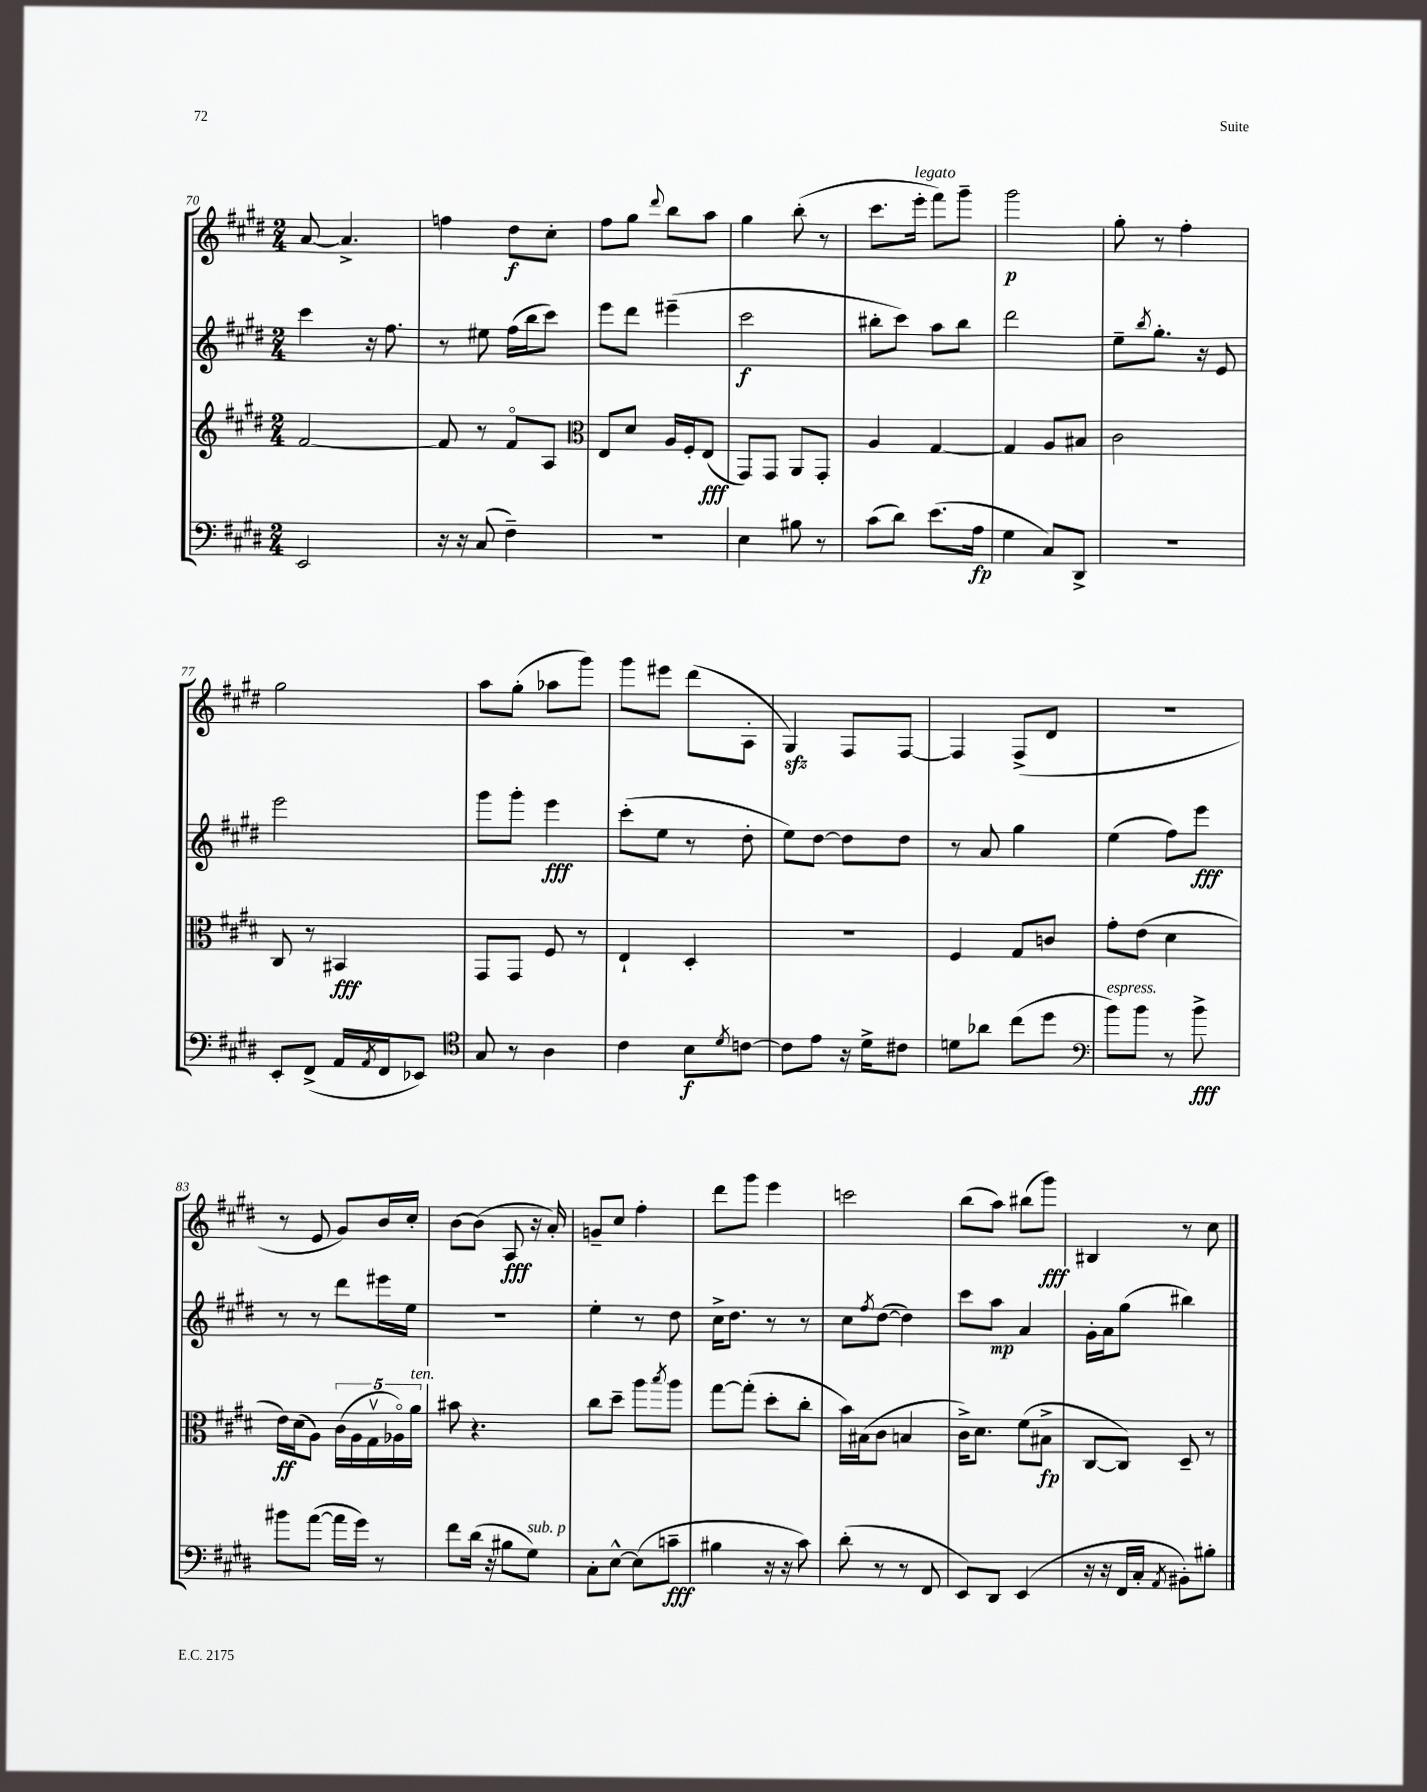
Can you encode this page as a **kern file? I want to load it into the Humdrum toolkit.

**kern	**kern	**kern	**kern
*staff4	*staff3	*staff2	*staff1
*clefF4	*clefG2	*clefG2	*clefG2
*k[f#c#g#d#]	*k[f#c#g#d#]	*k[f#c#g#d#]	*k[f#c#g#d#]
*M2/4	*M2/4	*M2/4	*M2/4
2EE/	[2f#/	4ccc#\	[8a/
.	.	.	4.a^/]
.	.	16r	.
.	.	8.ff#\	.
=	=	=	=
16r	8f#/]	8r	4ff\
16r	.	.	.
(8C#/	8r	8ee#\	.
4F#~\)	8f#o/L	(16ff#\LL	8dd#\L
.	.	16bb\J	.
.	8A/J	8ccc#\J)	8cc#'\J
=	=	=	=
*	*clefC3	*	*
2r	8E/L	8eee\L	8ff#\L
.	8d#/J	8ddd#\J	8gg#\J
.	.	.	8qqddd#/
.	16A/LL	(4eee#~\	8bb\L
.	16F#'/J	.	.
.	(8E/J	.	8aa\J
=	=	=	=
4E\	8GG#/L)	2ccc#\	4gg#\
.	8GG#/J	.	.
8B#\	8AA/L	.	(8bb'\
8r	8GG#'/J	.	8r
=	=	=	=
(8c#\L	4A/	8bb#'\L	8.ccc#\L
8d#\J)	.	8ccc#\J)	.
.	.	.	16eee'\Jk
(8.e\L	[4G#/	8aa\L	8fff#\L)
.	.	8bb#\J	8ggg#~\J
16A\Jk	.	.	.
=	=	=	=
4G#\	4G#/]	2ddd#\	2ggg#\
8C#/L)	8A/L	.	.
8DD#^/J	8B#/J	.	.
=	=	=	=
2r	2c#\	8ee~\L	8gg#'\
.	.	8qbb/	.
.	.	8.gg#'\J	8r
.	.	.	4ff#'\
.	.	16r	.
.	.	8e/	.
=	=	=	=
8EE'/L	8C#/	2eee\	2gg#\
(8FF#^/J	8r	.	.
16AA/LL	4BB#/	.	.
8qAA/	.	.	.
16FF#/J	.	.	.
8EE-/J)	.	.	.
=	=	=	=
*clefC4	*	*	*
8G#/	8GG#/L	8ggg#\L	8aa\L
8r	8GG#/J	8ggg#'\J	(8gg#'\J
4A\	8F#/	4eee\	8aa-\L
.	8r	.	8ggg#\J)
=	=	=	=
4c#\	4E`/	(8ccc#'\L	8ggg#\L
.	.	8ee\J	8eee#\J
8B\L	4D#'/	8r	(8ddd#\L
8qd#/	.	.	.
[8c\J	.	8dd#'\	8A'\J
=	=	=	=
8c\]L	2r	8ee\L)	4G#/)
8e\J	.	[8dd#\J	.
16r	.	8dd#\]L	8F#/L
16d#^\LK	.	.	.
8c#\J	.	8dd#\J	[8F#/J
=	=	=	=
8d\L	4F#/	8r	4F#/]
8a-\J	.	8a/	.
(8cc#\L	8G#/L	4gg#\	(8F#^/L
8dd#\J	8c/J	.	8d#/J
=	=	=	=
*clefF4	*	*	*
8b\L)	8g#'\L	(4ee\	2r
8b\J	(8e\J	.	.
8r	4d#\	8ff#\L)	.
8b^\	.	8eee\J	.
=	=	=	=
8b#\L	16e\LL)	8r	8r
.	(16d#\J	.	.
([8a\J	8A\J)	8r	8e/
16a\]LL	(20c#\LL	8ddd#\L	8g#/L)
.	20A\	.	.
16g#\JJ)	.	.	.
.	20G#v\	.	.
8r	.	16eee#\L	16b/L
.	20A-o\)	.	.
.	.	16ee\JJ	16cc#'/JJ
.	20a\JJ	.	.
=	=	=	=
8f#\L	8b#\	2r	[8b\L
(16d#\Jk	4.r	.	(8b\]J
16r	.	.	.
8B#\L	.	.	8A/
8G#\J)	.	.	16r
.	.	.	16a'/)
=	=	=	=
8C#'\L	8cc#\L	4ee'\	8g~/L
[8E^^\J	8dd#~\J	.	8cc#/J
(8E\]L	8aa\L	8r	4ff#'\
.	8qbb/	.	.
8c~\J	8aa\J	8dd#\	.
=	=	=	=
4B#\	[8gg#\L	16cc#^\LK	8ddd#\L
.	.	8.dd#\J	.
.	(8gg#'\]J	.	8ggg#\J
16r	8dd#'\L	8r	4eee\
16r	.	.	.
8c#\)	8cc#'\J	8r	.
=	=	=	=
(8d#'\	16b\LL)	8cc#\L	2ccc\
.	(16B#\J	.	.
.	.	8qff#/	.
8r	8c#\J	([8dd#\J	.
8r	4B/	4dd#\])	.
8FF#/	.	.	.
=	=	=	=
8EE/L)	16c#^\LK)	8ccc#\L	(8bb\L
.	8.d#\J	.	.
8DD#/J	.	8aa\J	8aa\J)
(4EE/	(8f#\L	4a/	(8bb#\L
.	8B#^\J	.	8ggg#\J)
=	=	=	=
16r	[8C#/L	16g#'\LL	4B#/
16r	.	16a\J	.
16FF#/LL	8C#/]J)	(8gg#\J	.
16C#'/JJ	.	.	.
8qAA/	.	.	.
8BB#'\L)	8D#~/	4bb#\)	8r
8B#'\J	8r	.	8cc#\
==	==	==	==
*-	*-	*-	*-
